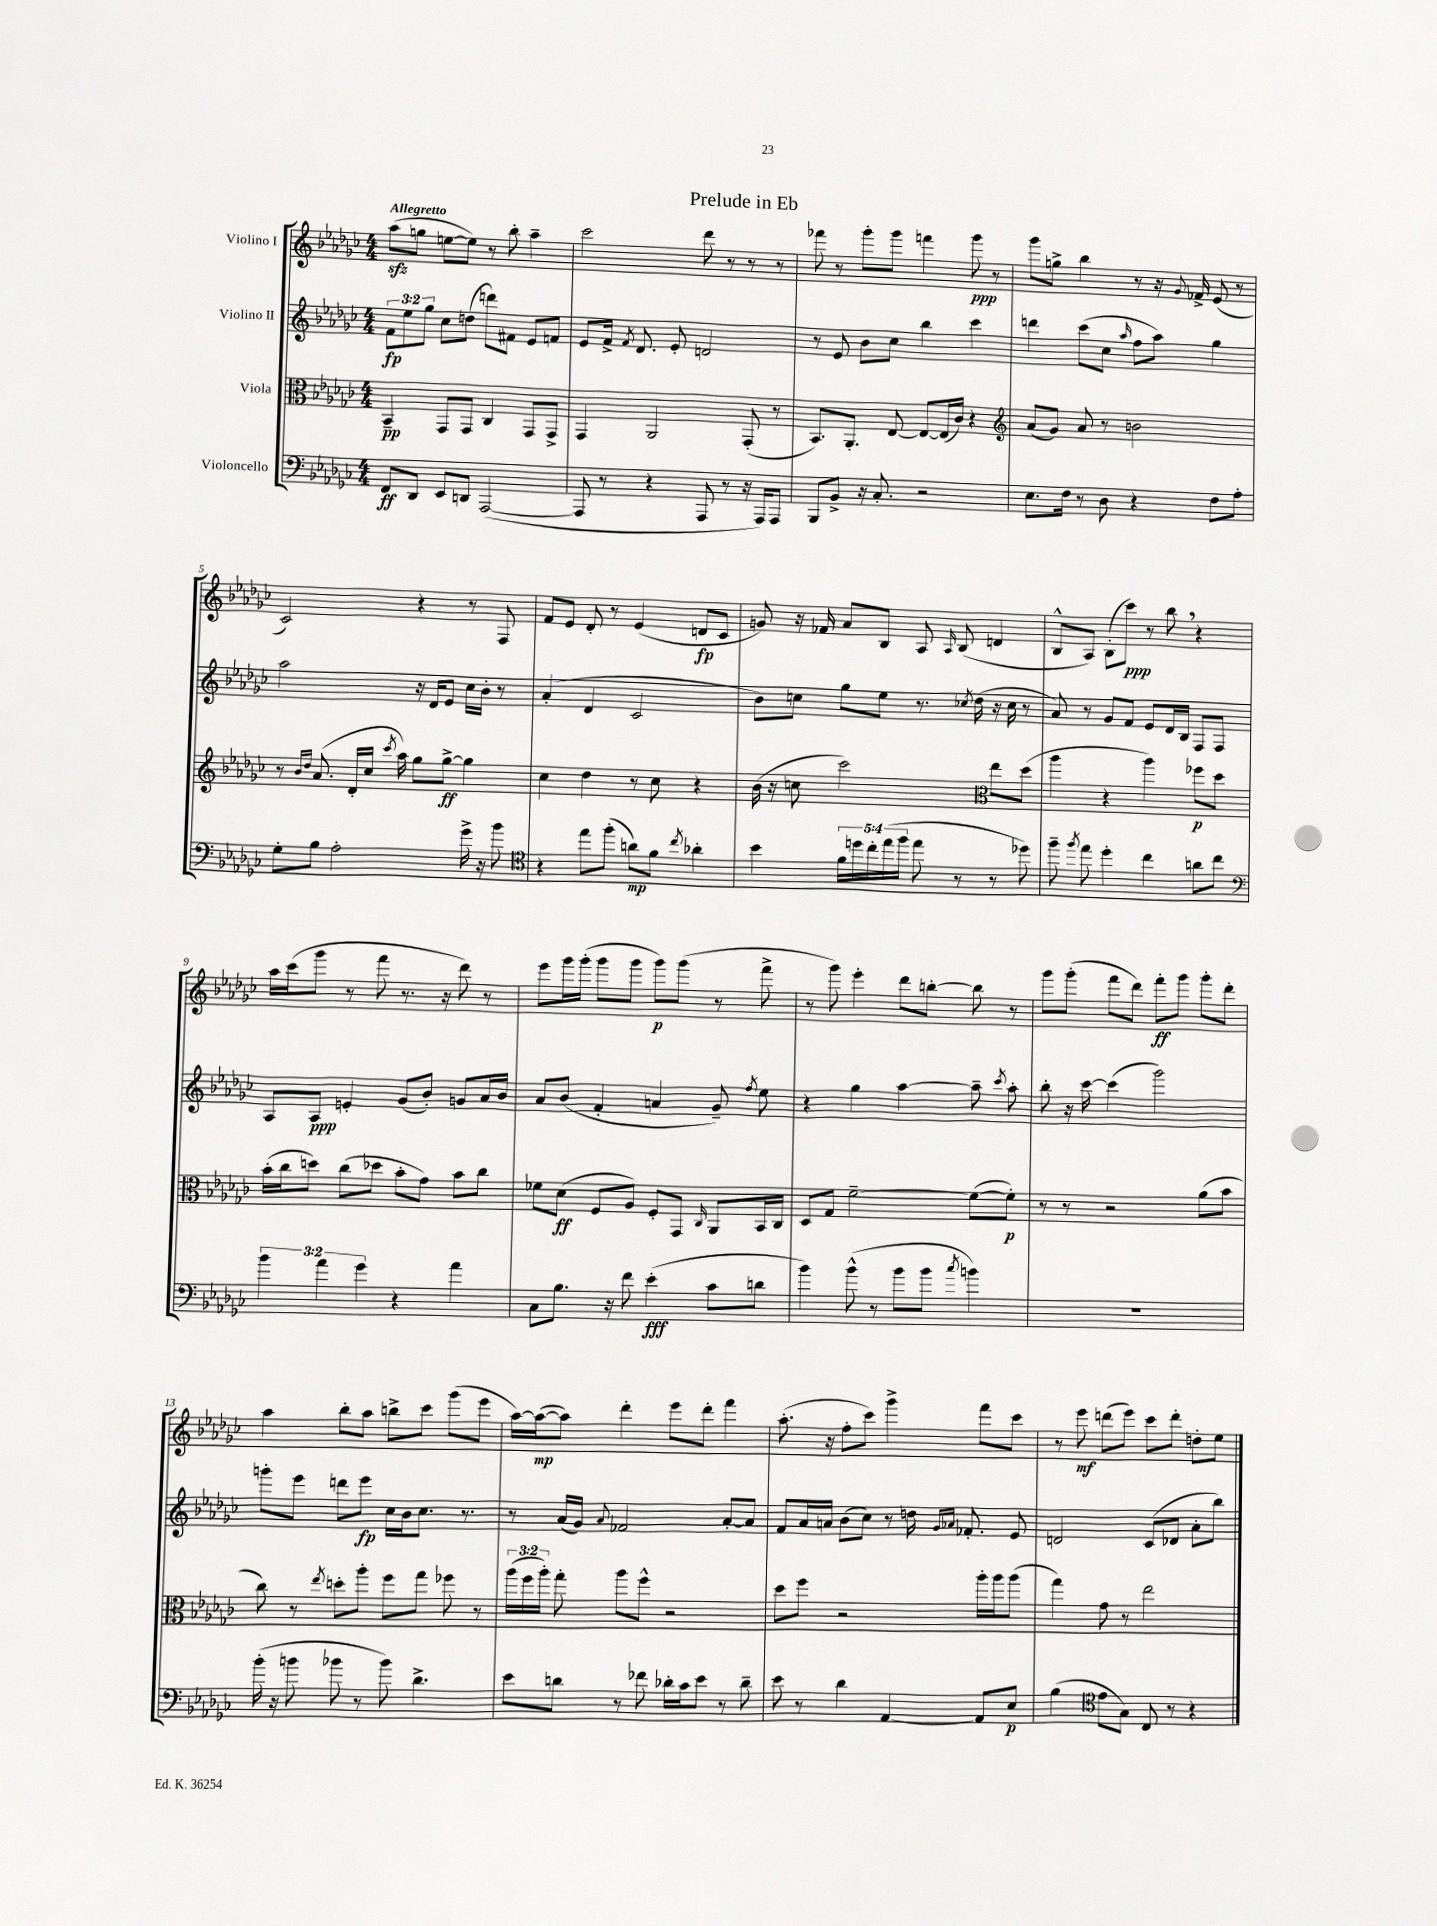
\header { title = "Prelude in Eb" }
<<
\new StaffGroup <<
\new Staff = "s0" \with { instrumentName = "Violino I" } {
    \clef treble \key ges \major \numericTimeSignature \time 4/4 \tempo "Allegretto"
    \autoBeamOff aes''8[\sfz( g''8] e''8[~ e''8]) r8 bes''8-. aes''4-- |
    ces'''2 des'''8 r8 r8 r8 |
    fes'''8 r8 ges'''8[-. ges'''8] f'''4 ges'''8\ppp r8 |
    ges'''8[ g''8]-> bes''4 r8 r16 \appoggiatura { ges'8 } fes'16-> ees'8( r8 |
    ces'2) r4 r8 f8 |
    f'8[ ees'8] des'8-. r8 ees'4( d'8[\fp ces'8] |
    g'8) r16 fes'16 aes'8[ bes8] aes8 \grace { aes16 } bes8( d'4 |
    bes8[-^ aes8]) bes8[-.( ces'''8]\ppp) r8 bes''8 \breathe r4 |
    aes''16[ ces'''16( ges'''8] r8 f'''8 r8. r16 des'''8) r8 |
    ees'''8[ ges'''16 ges'''16]-.( ges'''8[ ges'''8] ges'''8[\p) ges'''8]( r8 f'''8-> |
    r8 ges'''8) ees'''4-. des'''8[ b''8]~-. b''8 r8 |
    ges'''8[ ges'''8]-.( f'''8[ des'''8]) f'''8[-.\ff ges'''8] ges'''8[-. des'''8]-. |
    aes''4 bes''8[-. aes''8] b''8[-> ces'''8] ges'''8[( ees'''8] |
    aes''16[~) aes''16~\mp( aes''8]) des'''4-. ees'''8[ des'''8]-. f'''4 |
    aes''8.-.( r16 f''8[-. ces'''8]) ges'''4-> f'''8[ ces'''8] |
    r8 ees'''8\mf d'''8[( ees'''8]) ces'''8[ d'''8]-. d''8[-. ees''8] \bar "|." |
}
\new Staff = "s1" \with { instrumentName = "Violino II" } {
    \clef treble \key ges \major \numericTimeSignature \time 4/4 \override Staff.TupletNumber.text = #tuplet-number::calc-fraction-text
    \autoBeamOff \tuplet 3/2 { f'8[\fp ees''8 ges''8] } ces''8[ d''8]( d'''8[) fis'8] ees'8[ f'8] |
    ees'8[ f'16]-> \acciaccatura { f'8 } des'8. ees'8-. d'2 |
    r8 ees'8 bes'8[ ces''8] bes''4 ces'''4 |
    d'''4 ces'''8[( ces''8] \grace { aes''16 } f''8[ aes''8]) ges''4 |
    aes''2 r16 des'16[ ees'8] ces''16[ bes'16]-. r8 |
    aes'4-.( des'4 ces'2 |
    bes'8[) c''8] ges''8[ ees''8] r8. \acciaccatura { ces''8 } des''16( r16 ces''16 r8 |
    aes'8) r8 ges'8[ f'8] ees'8[ des'16 bes16] f8[ f8] |
    aes8[ aes8]\ppp e'4-. ges'8[( bes'8]-.) g'8[ aes'16 bes'16] |
    aes'8[ bes'8]( f'4-. a'4 ges'8--) \acciaccatura { f''8 } ees''8 |
    r4 ges''4 aes''4~ aes''8-- \acciaccatura { ces'''8 } aes''8-. |
    bes''8-. r16 ces'''16~ ces'''4( ges'''2) |
    g'''8[-. ees'''8] d'''8[ ees'''8]\fp ces''16[ bes'16 ces''8.] r8. |
    r8 aes'16[( ges'16]) \appoggiatura { aes'8 } fes'2 aes'8[~-. aes'8] |
    f'8[ aes'16 a'16] bes'8[( ces''8]) r8 d''16 \grace { ges'16[ aes'16] } fes'8.-. ees'8 |
    d'2 ces'8[( des'8] aes'8[-. bes''8]) \bar "|." |
}
\new Staff = "s2" \with { instrumentName = "Viola" } {
    \clef alto \key ges \major \numericTimeSignature \time 4/4 \override Staff.TupletNumber.text = #tuplet-number::calc-fraction-text
    \autoBeamOff bes,4--\pp ges,8[ ges,8] ces4 ges,8[ ges,8]-> |
    ges,4 aes,2 ges,8-.( r8 |
    bes,8.[) aes,8.]-. ees8~ ees8[~ ees16( ces'16]) r4 |
    \clef treble aes'8[( ges'8]) aes'8 r8 b'2 |
    r8 \grace { bes'16[ des''16] } aes'8.( des'16[-. ces''16] \acciaccatura { ces'''8 } aes''16) ges''8[ ges''8]~->\ff ges''4 |
    ces''4 des''4 r8 ces''8 r4 |
    bes'16( r16 c''8 ces'''2) \clef alto ees''8[ des''8]( |
    aes''4 r4 aes''4) fes''8[\p des''8] |
    bes'16[-.( ces''16 d''8]) ces''8[( des''8] bes'8[-. ges'8]) bes'8[ ces''8] |
    fes'8[ des'8]\ff( f8[ aes8]) f8[-. ges,8] \grace { ces16 } aes,8[ bes,16 ces16] |
    des8[ ges8] f'2~-- f'8[~( f'8]-.\p) |
    r8 r8 r2 aes'8[( bes'8] |
    ces''8) r8 \acciaccatura { ees''8 } d''8[-. aes''8]-. f''8[ ges''8] fes''8 r8 |
    \tuplet 3/2 { aes''16[( f''16 aes''16]-.) } ges''8-. aes''8[ f''8]-^ r2 |
    des''8[ f''8] r2 aes''16[-. aes''16 aes''8]( |
    ges''4) ges'8 r8 ees''2 \bar "|." |
}
\new Staff = "s3" \with { instrumentName = "Violoncello" } {
    \clef bass \key ges \major \numericTimeSignature \time 4/4 \override Staff.TupletNumber.text = #tuplet-number::calc-fraction-text
    \autoBeamOff f,8[\ff des,8] ees,8[ d,8] aes,,2~( |
    aes,,8 r8 r4 aes,,8 r8 r16 aes,,16[) aes,,8] |
    bes,,8[ bes,8]-> r16 ces8.-. r2 |
    ees8.[ f16] r8 des8 r4 f8[ aes8]-. |
    ges8[-. bes8] aes2-. ges'16-> r16 bes'8 |
    \clef tenor r4 ees''8[ f''8]-.( a'8[\mp) f'8] \acciaccatura { ces''8 } aes'4-. |
    bes'4 \tuplet 5/4 { f'16[ d''16 ces''16-. ees''16( f''16] } ees''8 r8 r8 des''8) |
    f''8-- \acciaccatura { f''8 } ees''8 des''4-. ces''4 a'8[ ces''8] |
    \clef bass \tuplet 3/2 { bes'4 aes'4 ges'4 } r4 aes'4 |
    ces8[ bes8.] r16 f'8 ees'4-.\fff( ces'8[ d'8] |
    bes'4) bes'8-^( r8 bes'8[ bes'8] \acciaccatura { ces''8 } b'4) |
    R1 |
    bes'16-.( r16 b'8 bes'8 r8 bes'8) des'4.-> |
    ees'8[ d'8] r8 fes'8 des'16[-. ces'16 ees'8] r8 des'8-- |
    ees'8 r8 des'4 aes,4~ aes,8[ ees8]\p |
    bes4( \clef tenor ees'8[ ges8]) ces8 r8 r4 \bar "|." |
}
>>
>>
